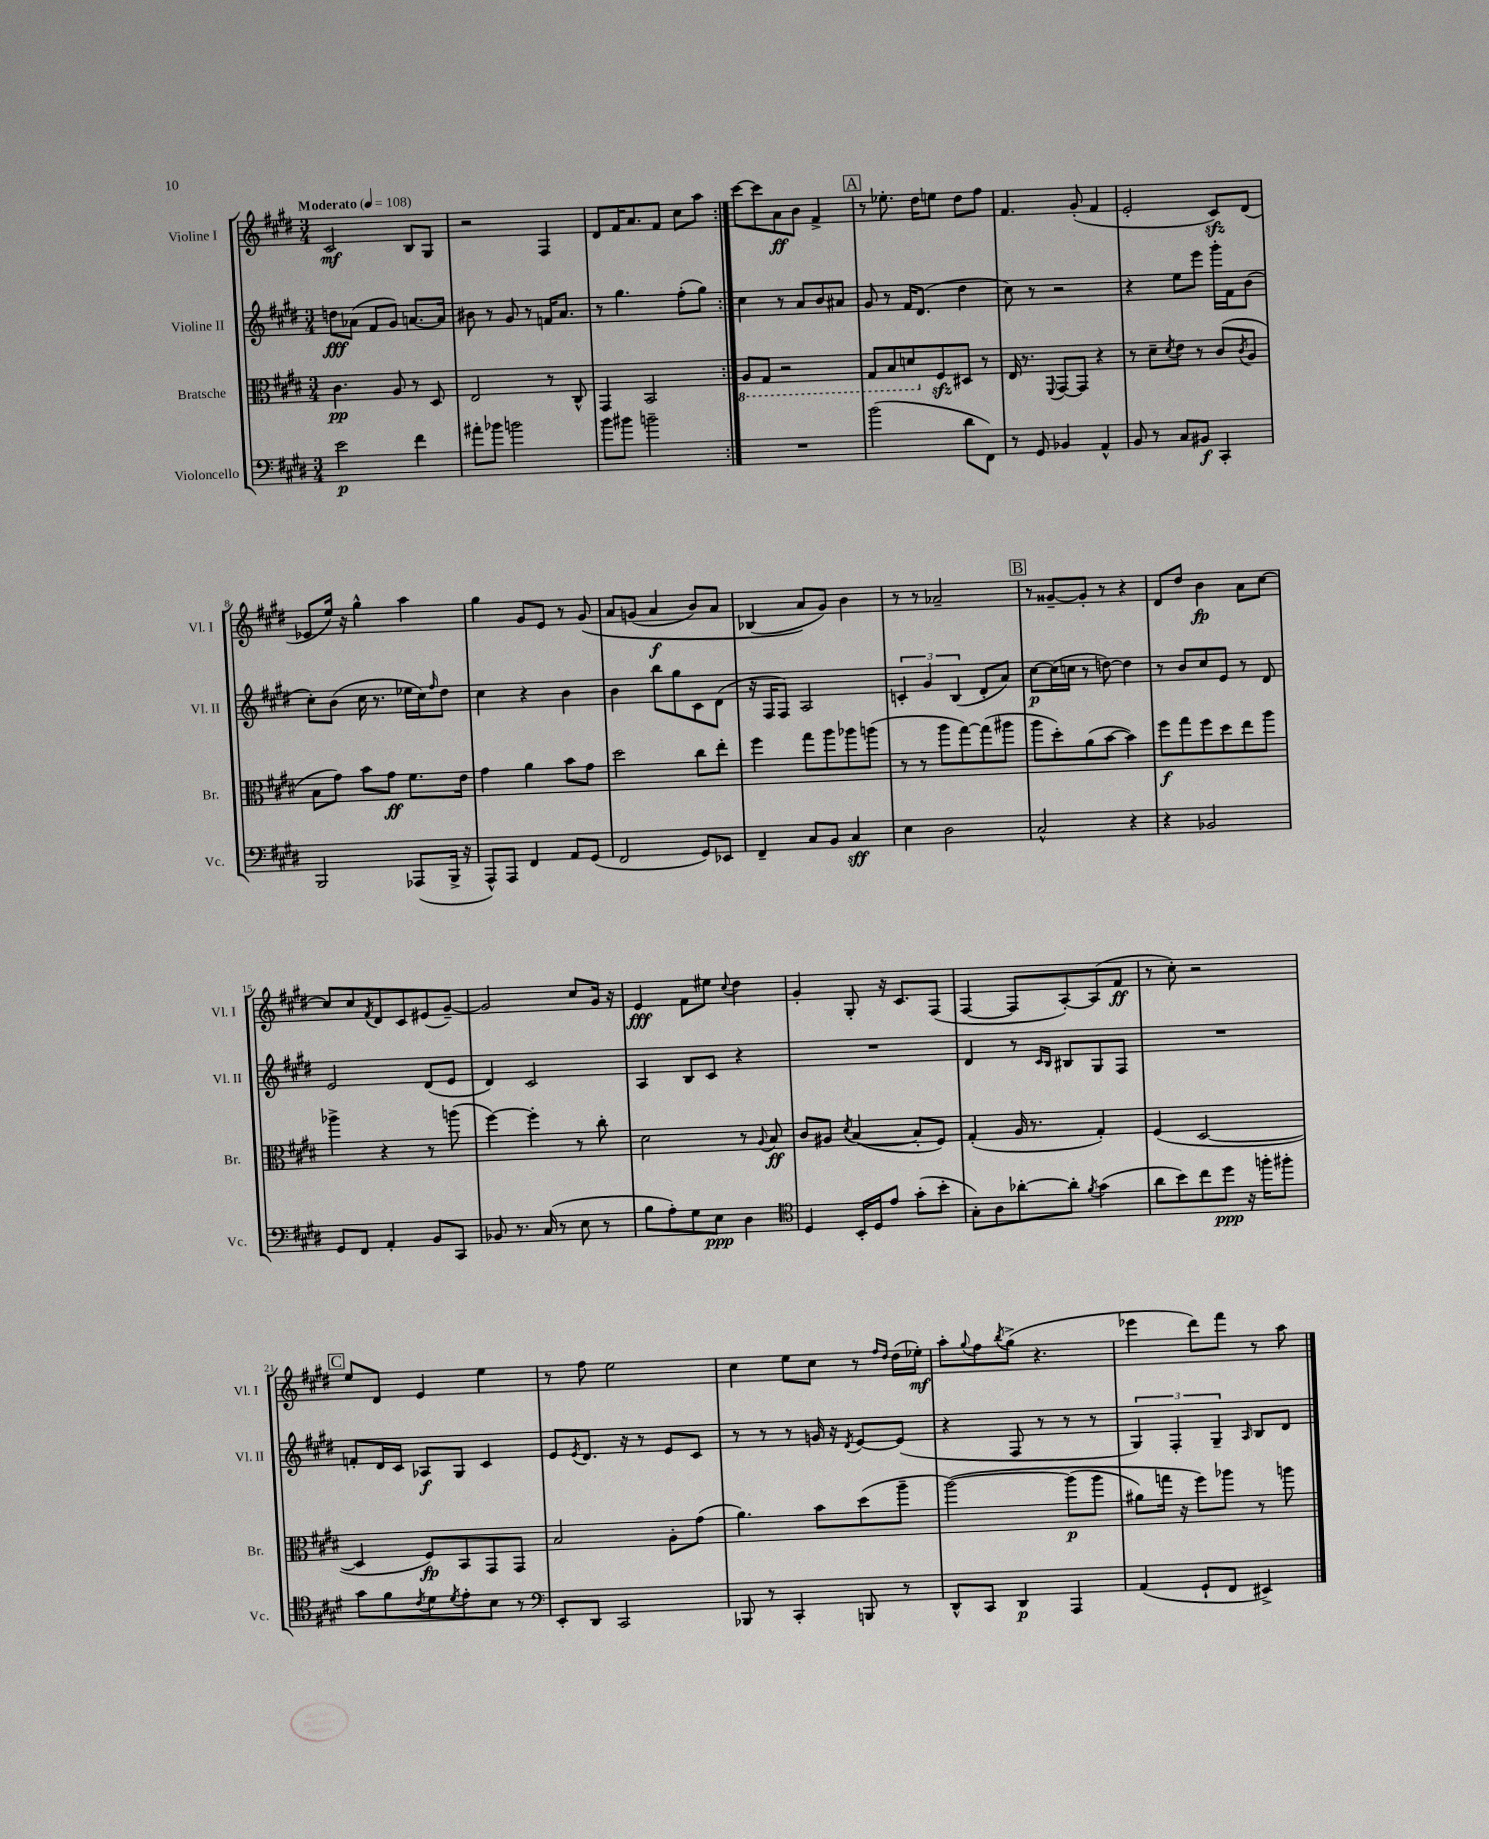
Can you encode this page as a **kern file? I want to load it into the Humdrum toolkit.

**kern	**dynam	**kern	**dynam	**kern	**dynam	**kern	**dynam
*part4	*part4	*part3	*part3	*part2	*part2	*part1	*part1
*staff4	*staff4	*staff3	*staff3	*staff2	*staff2	*staff1	*staff1
*I"Violoncello	*	*I"Bratsche	*	*I"Violine II	*	*I"Violine I	*
*I'Vc.	*	*I'Br.	*	*I'Vl. II	*	*I'Vl. I	*
*clefF4	*	*clefC3	*	*clefG2	*	*clefG2	*
*k[f#c#g#d#]	*	*k[f#c#g#d#]	*	*k[f#c#g#d#]	*	*k[f#c#g#d#]	*
*M3/4	*	*M3/4	*	*M3/4	*	*M3/4	*
*MM108	*	*MM108	*	*MM108	*	*MM108	*
=1	=1	=1	=1	=1	=1	=1	=1
!	!	!	!	!	!	!LO:TX:a:B:t=Moderato	!
2e\	p	4.c#\	pp	8ddn\L	fff	2c#/	mf
.	.	.	.	(8a-X\J	.	.	.
.	.	.	.	8f#/L	.	.	.
.	.	8A/	.	8g#/J)	.	.	.
4f#\	.	8r	.	[8.an/L	.	8B/L	.
.	.	8D#/	.	.	.	8G#/J	.
.	.	.	.	16a/Jk]	.	.	.
=2	=2	=2	=2	=2	=2	=2	=2
8a#X'\L	.	2E/	.	8b#X\	.	2r	.
8b-X\J	.	.	.	8r	.	.	.
2bn\	.	.	.	8g#/	.	.	.
.	.	.	.	8r	.	.	.
.	.	8r	.	16fn/KL	.	4F#/	.
.	.	.	.	8.a/J	.	.	.
.	.	8C#^^/	.	.	.	.	.
=3	=3	=3	=3	=3	=3	=3	=3
8b\L	.	4GG#/	.	8r	.	8d#/L	.
8b#X\J	.	.	.	4.gg#\	.	16f#/K	.
.	.	.	.	.	.	8.a/	.
2bn~\	.	2BB/	.	.	.	.	.
.	.	.	.	.	.	8f#/J	.
.	.	.	.	(8ff#'\L	.	8cc#\L	.
.	.	.	.	8gg#\J)	.	8aa\J	.
=4:|!	=4:|!	=4:|!	=4:|!	=4:|!	=4:|!	=4:|!	=4:|!
*	*	*8ba	*	*	*	*	*
2.r	.	8AA/L	.	4cc#\	.	[8ccc#\L	.
.	.	8GG#/J	.	.	.	8ccc#\]	.
.	.	2r	.	8r	.	8a\	ff
.	.	.	.	8a/L	.	8b\J	.
.	.	.	.	8b/	.	4f#^/	.
.	.	.	.	8a#X/J	.	.	.
!!LO:REH:place=s1:t=A
=5	=5	=5	=5	=5	=5	=5	=5
(2b\	.	8GG#/L	.	8g#/	.	8r	.
.	.	8BB/	.	8r	.	8.ee-X'\	.
.	.	8Dn/	.	16f#/KL	.	.	.
.	.	.	.	(8.d#/J	.	16dd#\KL	.
*	*	*X8ba	*	*	*	*	*
.	.	8F#zz/	.	.	.	8een\J	.
8d#\L	.	8D#X/J	.	4dd#\	.	8dd#\L	.
8FF#\J)	.	8r	.	.	.	8ff#\J	.
=6	=6	=6	=6	=6	=6	=6	=6
8r	.	16E/	.	8cc#\)	.	4.f#/	.
.	.	8.r	.	.	.	.	.
8GG#/	.	.	.	8r	.	.	.
.	.	8qqFF#/	.	.	.	.	.
4BB-X/	.	[8GG#/L	.	2r	.	.	.
.	.	8GG#/J]	.	.	.	(8g#'/	.
4AA^^/	.	4r	.	.	.	4f#/	.
=7	=7	=7	=7	=7	=7	=7	=7
8BB/	.	8r	.	4r	.	2e'/	.
8r	.	8d#~\L	.	.	.	.	.
.	.	8qd#/	.	.	.	.	.
8C#/L	.	8e\J	.	8ee\L	.	.	.
8BB#X/J	f	8r	.	8eee\J	.	.	.
4CC#'/	.	(8c#/L	.	16ggg#'\LL	.	8c#zz/L)	.
.	.	.	.	16f#\J	.	.	.
.	.	8qc#/	.	.	.	.	.
.	.	8A/J	.	(8b\J	.	(8d#/J	.
!!LO:LB:g=z
=8	=8	=8	=8	=8	=8	=8	=8
2BBB/	.	8B\L	.	8cc#'\L)	.	8e-X/L	.
.	.	8g#\J)	.	(8b\J	.	16ee/Jk)	.
.	.	.	.	.	.	16r	.
.	.	8b\L	.	16cc#\	.	4gg#^^\	.
.	.	.	.	8.r	.	.	.
.	.	8g#\J	ff	.	.	.	.
(8AAA-X/L	.	8.f#\L	.	16ee-X\LL	.	4aa\	.
.	.	.	.	16cc#\J)	.	.	.
.	.	.	.	16qqff#/	.	.	.
16BBB^/Jk	.	.	.	8dd#\J	.	.	.
16r	.	16e\Jk	.	.	.	.	.
=9	=9	=9	=9	=9	=9	=9	=9
8AAA^^/L)	.	4g#\	.	4cc#\	.	4gg#\	.
8AAA/J	.	.	.	.	.	.	.
4FF#/	.	4a\	.	4r	.	8g#/L	.
.	.	.	.	.	.	8e/J	.
8AA/L	.	8b\L	.	4b\	.	8r	.
(8GG#/J	.	8g#\J	.	.	.	(8g#/	.
=10	=10	=10	=10	=10	=10	=10	=10
2FF#/	.	2dd#\	.	4b\	.	8a/L	.
.	.	.	.	.	.	(8gn/J	.
.	.	.	.	8bb\L	.	4a/	f
.	.	.	.	8gg#\	.	.	.
8GG#/L)	.	8cc#\L	.	8c#\	.	8b/L)	.
8EE-X/J	.	8ee'\J	.	(8d#\J	.	8a/J	.
=11	=11	=11	=11	=11	=11	=11	=11
4FF#~/	.	4ff#\	.	16r	.	(4B-X/	.
.	.	.	.	16F#/KL	.	.	.
.	.	.	.	8F#/J)	.	.	.
8C#/L	.	8gg#\L	.	2A/	.	8a/L)	.
8BB/J	.	8aa\	.	.	.	8g#/J)	.
4C#/	sff	8aa-X\	.	.	.	4b\	.
.	.	(8aan\J	.	.	.	.	.
=12	=12	=12	=12	=12	=12	=12	=12
4E\	.	8r	.	6cn'/	.	8r	.
.	.	8r	.	.	.	8r	.
.	.	.	.	6g#/	.	.	.
2D#\	.	8aa\L	.	.	.	2a-X~/	.
.	.	.	.	(6B/	.	.	.
.	.	[8gg#\)	.	.	.	.	.
.	.	(8gg#\]	.	8d#'/L	.	.	.
.	.	8aa#X\J	.	8a/J)	.	.	.
!!LO:REH:place=s1:t=B
=13	=13	=13	=13	=13	=13	=13	=13
2C#^^/	.	8aa\L	.	[8cc#\L	p	8r	.
.	.	8dd#'\)	.	(16cc#\L]	.	[8g##X~/L	.
.	.	.	.	16ccn\JJ	.	.	.
.	.	(8a\	.	8r	.	8g##'/J]	.
.	.	[8b\J	.	[8ddn\)	.	8r	.
4r	.	4b\])	.	4dd\]	.	4r	.
=14	=14	=14	=14	=14	=14	=14	=14
4r	.	8ff#\L	f	8r	.	8d#/L	.
.	.	8gg#\	.	8b/L	.	8dd#/J	.
2BB-X/	.	8ff#\	.	8cc#/	.	4b\	fp
.	.	8dd#\	.	8e/J	.	.	.
.	.	8ee\	.	8r	.	8a\L	.
.	.	8aa\J	.	8d#/	.	[8cc#\J	.
!!LO:LB:g=z
=15	=15	=15	=15	=15	=15	=15	=15
8GG#/L	.	4aa-X^\	.	2e/	.	8cc#/L]	.
8FF#/J	.	.	.	.	.	8cc#/	.
.	.	.	.	.	.	8qf#/	.
4AA'/	.	4r	.	.	.	8d#/	.
.	.	.	.	.	.	8c#/	.
8BB/L	.	8r	.	(8d#/L	.	(8e#X/	.
8CC#/J	.	(8aan\	.	8e/J	.	[8g#~/J)	.
=16	=16	=16	=16	=16	=16	=16	=16
8BB-X/	.	[4ff#\)	.	4d#/)	.	2g#/]	.
8.r	.	.	.	.	.	.	.
.	.	4ff#'\]	.	2c#/	.	.	.
(16C#/	.	.	.	.	.	.	.
8r	.	.	.	.	.	.	.
8E\	.	8r	.	.	.	8cc#/L	.
8r	.	8cc#'\	.	.	.	16g#/Jk	.
.	.	.	.	.	.	16r	.
=17	=17	=17	=17	=17	=17	=17	=17
8B\L	.	2d#\	.	4A/	.	4e/	fff
8A'\)	.	.	.	.	.	.	.
8G#\	.	.	.	8B/L	.	8f#\L	.
8E\J	ppp	.	.	8c#/J	.	8ee#X\J	.
.	.	.	.	.	.	8qqcc#/	.
4D#\	.	8r	.	4r	.	4dd#\	.
.	.	8qqA/	.	.	.	.	.
.	.	8B/	ff	.	.	.	.
=18	=18	=18	=18	=18	=18	=18	=18
*clefC4	*	*	*	*	*	*	*
4D#/	.	8c#/L	.	2.r	.	4g#'/	.
.	.	8A#X/J	.	.	.	.	.
.	.	8qd#/	.	.	.	.	.
16BB'/LL	.	([4B/	.	.	.	8G#'/	.
16D#/J	.	.	.	.	.	.	.
8e/J	.	.	.	.	.	16r	.
.	.	.	.	.	.	8.c#/L	.
(8g#'\L	.	8B'/L]	.	.	.	.	.
8b'\J	.	8F#/J)	.	.	.	(8F#/J	.
=19	=19	=19	=19	=19	=19	=19	=19
8G#'\L)	.	(4G#'/	.	4d#/	.	[4F#/	.
8A\	.	.	.	.	.	.	.
[8a-X'\	.	16A/	.	8r	.	8F#/L]	.
.	.	8.r	.	.	.	.	.
.	.	.	.	16qqc#/LL	.	.	.
.	.	.	.	16qqB/JJ	.	.	.
8a-'\J]	.	.	.	8B#X/L	.	[8A'/)	.
8qf#/	.	.	.	.	.	.	.
(4g#\	.	4G#'/)	.	8G#/	.	(8A/]	.
.	.	.	.	8F#/J	.	8f#/J	ff
=20	=20	=20	=20	=20	=20	=20	=20
8a\L	.	(4F#/	.	2.r	.	8r	.
8b\)	.	.	.	.	.	8cc#'\)	.
8cc#\	.	[2D#/	.	.	.	2r	.
8dd#\J	ppp	.	.	.	.	.	.
16r	.	.	.	.	.	.	.
16ffn'\KL	.	.	.	.	.	.	.
8ff#X'\J	.	.	.	.	.	.	.
!!LO:LB:g=z
!!LO:REH:place=s1:t=C
=21	=21	=21	=21	=21	=21	=21	=21
8g#\L	.	4D#/]	.	8fn'/L	.	8ee/L	.
8f#\	.	.	.	16d#/L	.	8d#/J	.
.	.	.	.	16c#/JJ	.	.	.
8qc#/	.	.	.	.	.	.	.
8d#\	.	8F#/L)	fp	8A-X/L	f	4e/	.
8qd#/	.	.	.	.	.	.	.
8e'\	.	8BB/	.	8G#/J	.	.	.
8B\J	.	8GG#/	.	4c#/	.	4ee\	.
8r	.	8GG#/J	.	.	.	.	.
=22	=22	=22	=22	=22	=22	=22	=22
*clefF4	*	*	*	*	*	*	*
8EE'/L	.	2B/	.	8e/L	.	8r	.
.	.	.	.	8qe/	.	.	.
8DD#/J	.	.	.	8.d#/J	.	8ff#\	.
2CC#/	.	.	.	.	.	2ee\	.
.	.	.	.	16r	.	.	.
.	.	.	.	8r	.	.	.
.	.	8A'\L	.	8e/L	.	.	.
.	.	(8g#\J	.	8c#/J	.	.	.
=23	=23	=23	=23	=23	=23	=23	=23
8BBB-X/	.	4.a\)	.	8r	.	4cc#\	.
8r	.	.	.	8r	.	.	.
4CC#'/	.	.	.	8r	.	8ee\L	.
.	.	8b\L	.	16gn/	.	8cc#\J	.
.	.	.	.	16r	.	.	.
.	.	.	.	8qd#/	.	.	.
8BBBn/	.	(8dd#\	.	[8e/L	.	8r	.
.	.	.	.	.	.	16qqff#/LL	.
.	.	.	.	.	.	16qqdd#/JJ	.
8r	.	8aa~\J	.	(8e/J]	.	(16dd#\LL	.
.	.	.	.	.	.	16ee-X'\JJ)	mf
=24	=24	=24	=24	=24	=24	=24	=24
8DD#^^/L	.	([2aa\)	.	4r	.	8aa'\L	.
.	.	.	.	.	.	8qqgg#/	.
8CC#/J	.	.	.	.	.	8ff#\	.
.	.	.	.	.	.	8qbb/	.
4DD#/	p	.	.	8F#/	.	(8gg#^\J	.
.	.	.	.	8r	.	4.r	.
4AAA/	.	(8aa\L]	p	8r	.	.	.
.	.	8aa\J	.	8r	.	.	.
=25	=25	=25	=25	=25	=25	=25	=25
(4AA/	.	8a#X\L)	.	6G#/)	.	4eee-X\	.
.	.	16ggn\Jk	.	.	.	.	.
.	.	.	.	6F#'/	.	.	.
.	.	16r	.	.	.	.	.
8GG#`/L	.	8ff#\L)	.	.	.	8ddd#\L)	.
.	.	.	.	6G#~/	.	.	.
8FF#/J	.	8aa-X\J	.	.	.	8fff#\J	.
.	.	.	.	16qqA/	.	.	.
4EE#X^/)	.	8r	.	8B/L	.	8r	.
.	.	8aan\	.	8d#/J	.	8aa\	.
==	==	==	==	==	==	==	==
*-	*-	*-	*-	*-	*-	*-	*-
